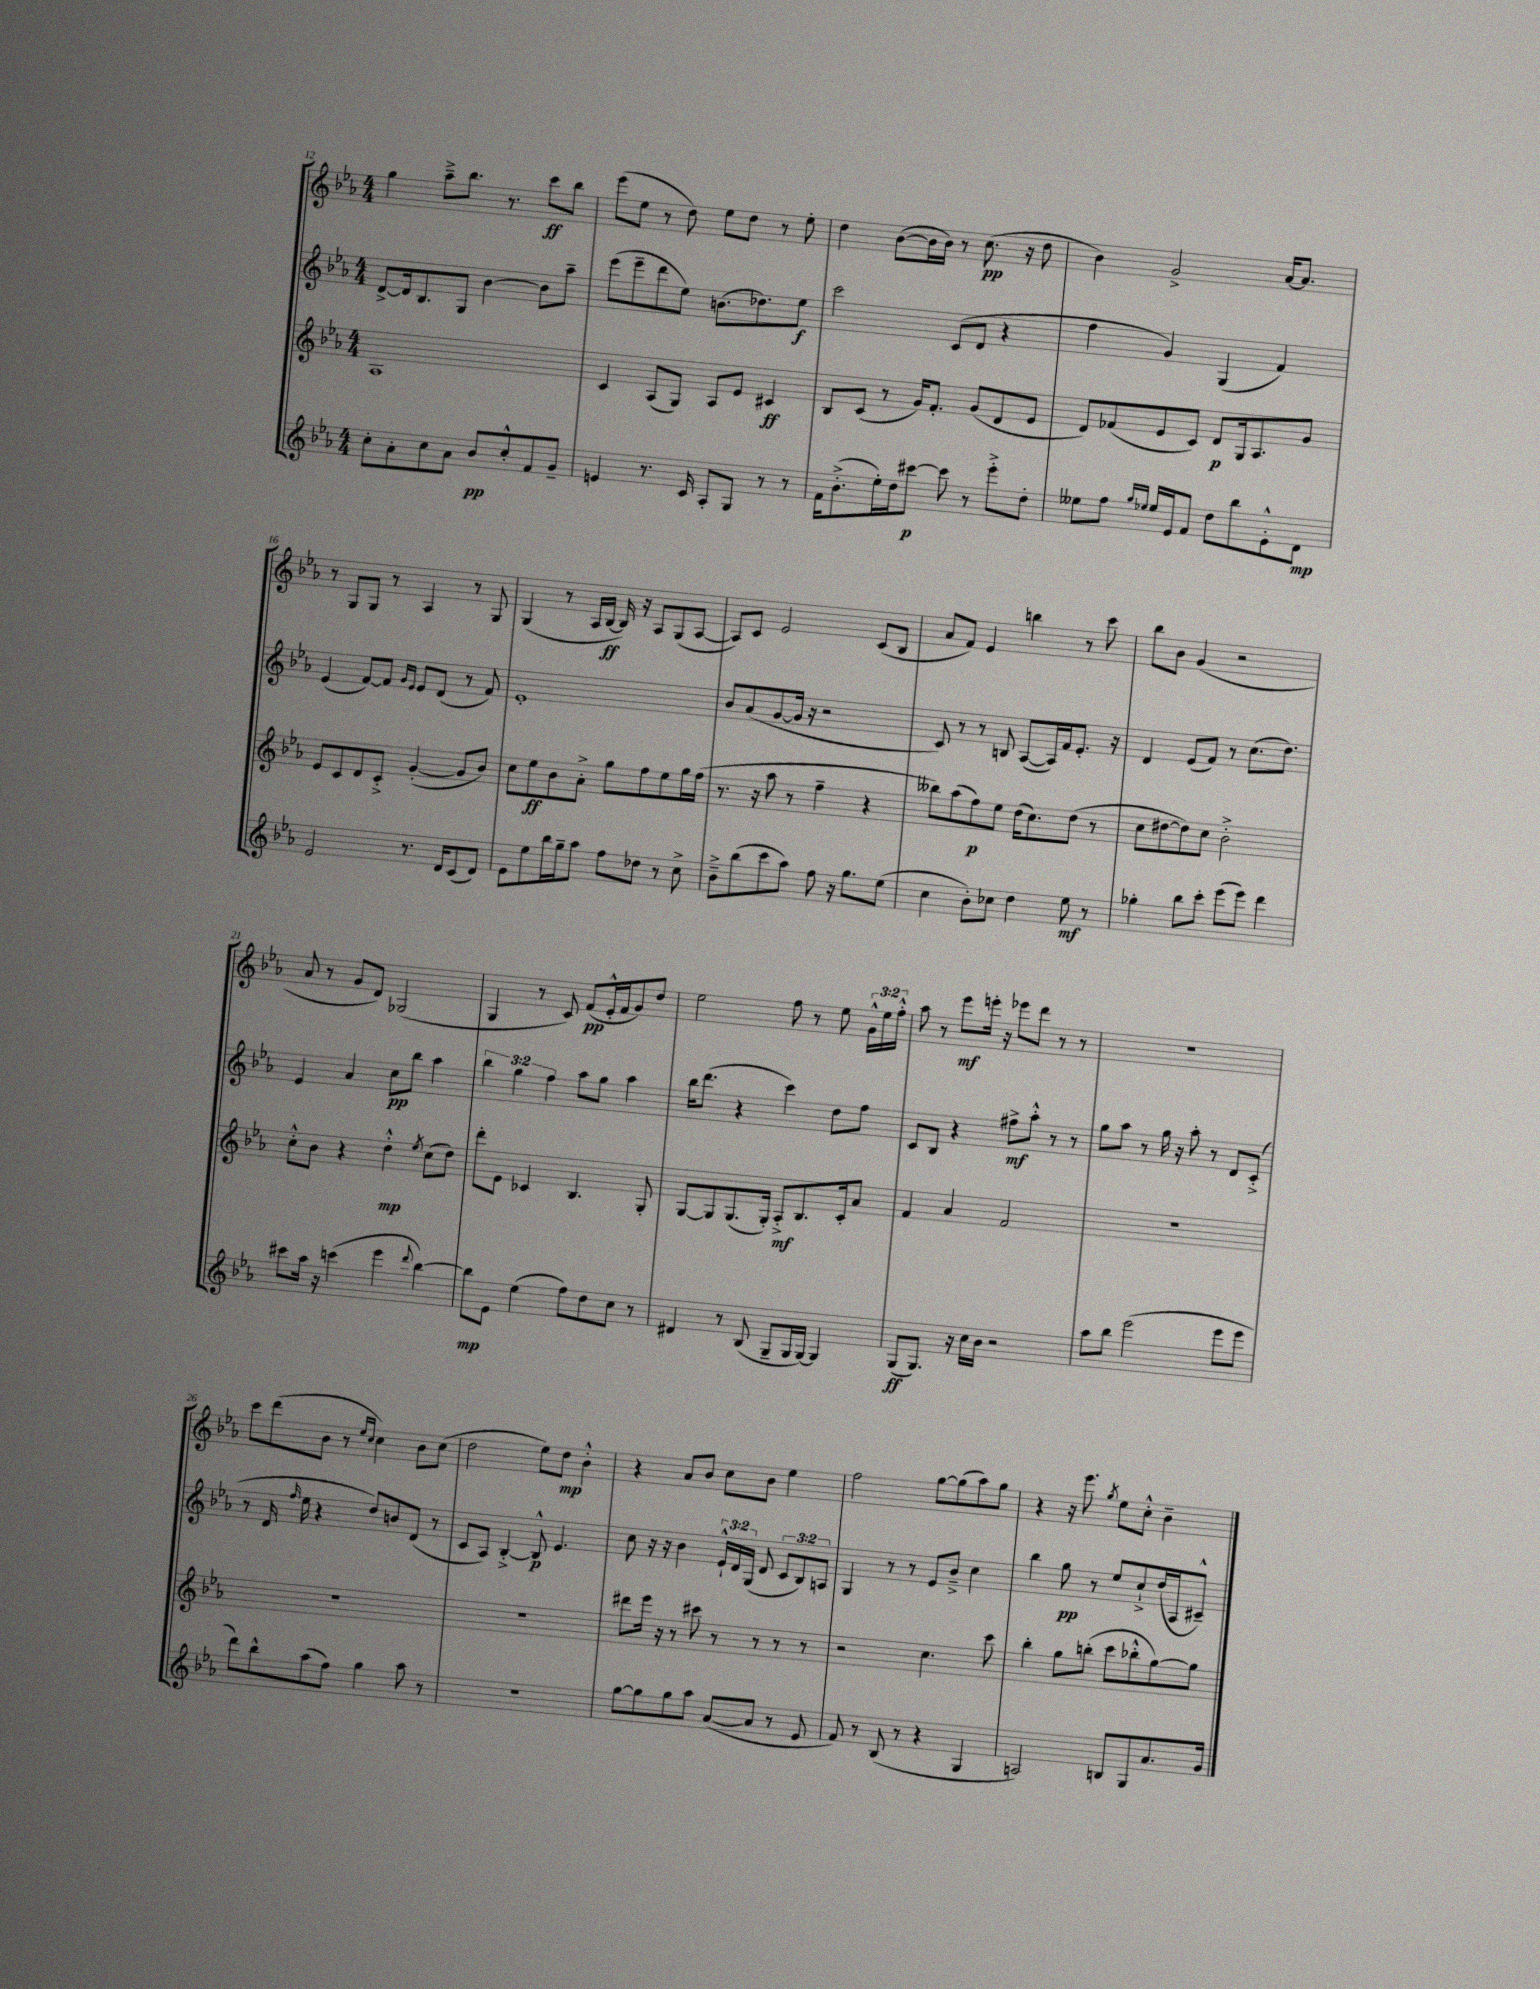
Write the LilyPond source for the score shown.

<<
\new StaffGroup <<
\new Staff = "s0" {
    \clef treble \key ees \major \numericTimeSignature \time 4/4 \override Staff.TupletNumber.text = #tuplet-number::calc-fraction-text
    \autoBeamOff g''4 aes''8[---> bes''8.] r8. c'''8[\ff bes''8] |
    ees'''8[( ees''8] r8 d''8) ees''8[ d''8] r8 ees''8-. |
    d''4 bes'8[~( bes'16 bes'16]) r8 c''8.\pp( r16 d''8 |
    bes'4) g'2-> aes'16[~ aes'8.] |
    r8 g8[ g8] r8 aes4 r8 g8 |
    g4( r8 aes16[ bes16]~\ff bes16) r16 aes8[ g8( aes8]~ |
    aes8[) c'8] ees'2 c'8[( bes8] |
    aes'8[ f'8]) ees'4 b''4 r8 c'''8 |
    bes''8[ bes'8] g'4( r2 |
    aes'8 r8 g'8[ d'8]) ges2( |
    g4 r8 c'8) f'8[\pp( ees'16-.-^ f'16 g'8) d''8] |
    ees''2 f''8 r8 ees''8 \tuplet 3/2 { g'16[-^ ees''16 f''16]-.-^ } |
    aes''8 r8 ees'''8[\mf e'''16]-. r16 ees'''8[ d'''8] r8 r8 |
    R1 |
    c'''8[ d'''8( bes'8] r8 \grace { ees''16[ c''16] } c''4) bes'8[ c''8]( |
    d''2 ees''8[) d''8]\mp bes'4-.-^ |
    r4 aes'8[ bes'8] c''8[ bes'8] ees''4 |
    f''2 g''8[~ g''8( aes''8) g''8] |
    r4 r16 ees'''8. \acciaccatura { g''8 } ees''8[ c''8]-.-^ bes'4-- \bar "|." |
}
\new Staff = "s1" {
    \clef treble \key ees \major \numericTimeSignature \time 4/4 \override Staff.TupletNumber.text = #tuplet-number::calc-fraction-text
    \autoBeamOff d'8[~-> d'16 bes8. g8] bes'4~ bes'8[ aes''8]-- |
    ees'''8[( ees'''8-- d'''8 ees''8]) b'8.[( des''8.) ees''8]\f |
    c'''2 c'8[( d'8] r4 |
    f''4 g'4) g4( f'4) |
    ees'4( f'8[~) f'8] \grace { g'16[ ees'16] } ees'8[ d'8]( r8 f'8) |
    ees'1-. |
    bes'8[ aes'8( g'8~ g'16] r16 r2 |
    c'8) r8 r8 b8 aes8[~( aes16) f'16 ees'8.]-. r16 |
    d'4 ees'8[( f'8]) r8 c''8.[( d''8.]) |
    ees'4 aes'4 c''8[\pp bes''8] aes''4 |
    \tuplet 3/2 { bes''4 g''4 f''4 } aes''8[ g''8] aes''4 |
    bes''16[ d'''8.]( r4 c'''4) d''8[ f''8] |
    c'8[ bes8] r4 fis''8[->\mf aes''8]-.-^ r8 r8 |
    g''8[ aes''8] r8 g''16 r16 aes''8-. r8 d'8[ c'8]-.->( |
    r8 d'16 \grace { f''16 } ees''16 r4 d''8[) b'8 d'8]( r8 |
    c'8[ aes8]) bes4~-.-> bes8-^\p ees'4. |
    c''8 r16 r16 bes'4 \tuplet 3/2 { ees'16[-!-^ d'16 g16]( } d'8 \tuplet 3/2 { c'8[ bes8) a8] } |
    g4 r8 r8 ees'8[ bes'8]---> c''4 |
    bes''4 g''8\pp r8 ees''8[ c''8-!-> d''16( aes16 cis'8]---^) \bar "|." |
}
\new Staff = "s2" {
    \clef treble \key ees \major \numericTimeSignature \time 4/4
    \autoBeamOff aes1 |
    c'4 aes8[( g8]) aes8[ ees'8] cis'4\ff |
    bes8[ c'8]( r8 g'16[) f'8.]-. g'8[( d'8 ees'8] |
    d'8[) fes'8( ees'8 c'8]) d'8[\p g16 aes8. g'8] |
    ees'8[ c'8 d'8 c'8]-.-> g'4~-.( g'8[ bes'8]) |
    c''8[ ees''8\ff bes'8 aes'8]-.-> g''8[ f''8 ees''8 g''16 f''16]( |
    r8. r16 aes''8 r8 f''4-- r4 |
    beses''8[) aes''8( f''8\p) ees''8] d''16[( c''8.) d''8]( r8 |
    c''8[ dis''8~ dis''8) c''8] bes'2-.-> |
    c''8[-.-^ bes'8] r4 d''4-.-^\mp \acciaccatura { ees''8 } c''8[( d''8]) |
    d'''8[-. ees'8] ces'4 bes4. g8-. |
    g8[~ g8 g8.( g16]-.) aes8[-.->\mf bes8. c'16-. aes'8] |
    f'4 aes'4 f'2 |
    R1 |
    R1 |
    R1 |
    dis'''8[ ees'''16] r16 r8 cis'''8 r8 r8 r8 r8 |
    r2 c''4. c'''8 |
    bes''4-. g''8[ b''8]-.( c'''8[ bes''8-.-^ g''8~) g''8] \bar "|." |
}
\new Staff = "s3" {
    \clef treble \key ees \major \numericTimeSignature \time 4/4
    \autoBeamOff c''8[-. aes'8-. c''8 aes'8] bes'8[\pp c''8-.-^ f'8 g'8]-- |
    e'4 r8. c'16 aes8[-. g8] r8 r8 |
    f'16[ bes'8.-.->( ees''16-.) d''16 cis'''8]~\p cis'''8 r8 ees'''8[-.-> d''8]-. |
    eeses''8[ f''8] \grace { g''16[ ees''16] } ees''16[ ees'16 f'8] d''8[ bes''8 ees'8-.-^ d'8]\mp |
    ees'2 r8. d'16[ c'8( d'8]) |
    ees'8[ ees''8 bes''16 g''16-- aes''8] f''8[ des''8] r8 c''8-> |
    bes'8[---> bes''8( c'''8 aes''8]) f''8 r16 g''8.[ ees''8]( |
    c''4 bes'8[-.) ces''8] d''4 ees''8\mf r8 |
    ges''4-. bes''8[ c'''8]-. ees'''8[( ees'''8]) d'''4 |
    cis'''8[ aes''16] r16 c'''4( ees'''4 \appoggiatura { d'''8 } bes''4~) |
    bes''8[\mp ees'8] ees''4( f''8[) d''8 c''8] r8 |
    dis'4 r8 bes8( g8[-- g16 g16]~) g4 |
    g8[\ff( g8.]) r16 c''16[ bes'16] r2 |
    aes''8[ bes''8] ees'''2( ees'''8[ ees'''8] |
    d'''8[) bes''8-^ aes''8( f''8]) g''4 aes''8 r8 |
    R1 |
    g''8[~ g''8 g''8 aes''8] aes'8[~( aes'8] r8 ees'8 |
    f'8) r8 bes8( r8 r4 g4 |
    a2) b8[ g8 aes'8. g'16] \bar "|." |
}
>>
>>
\layout { \context { \Score currentBarNumber = #12 } }
